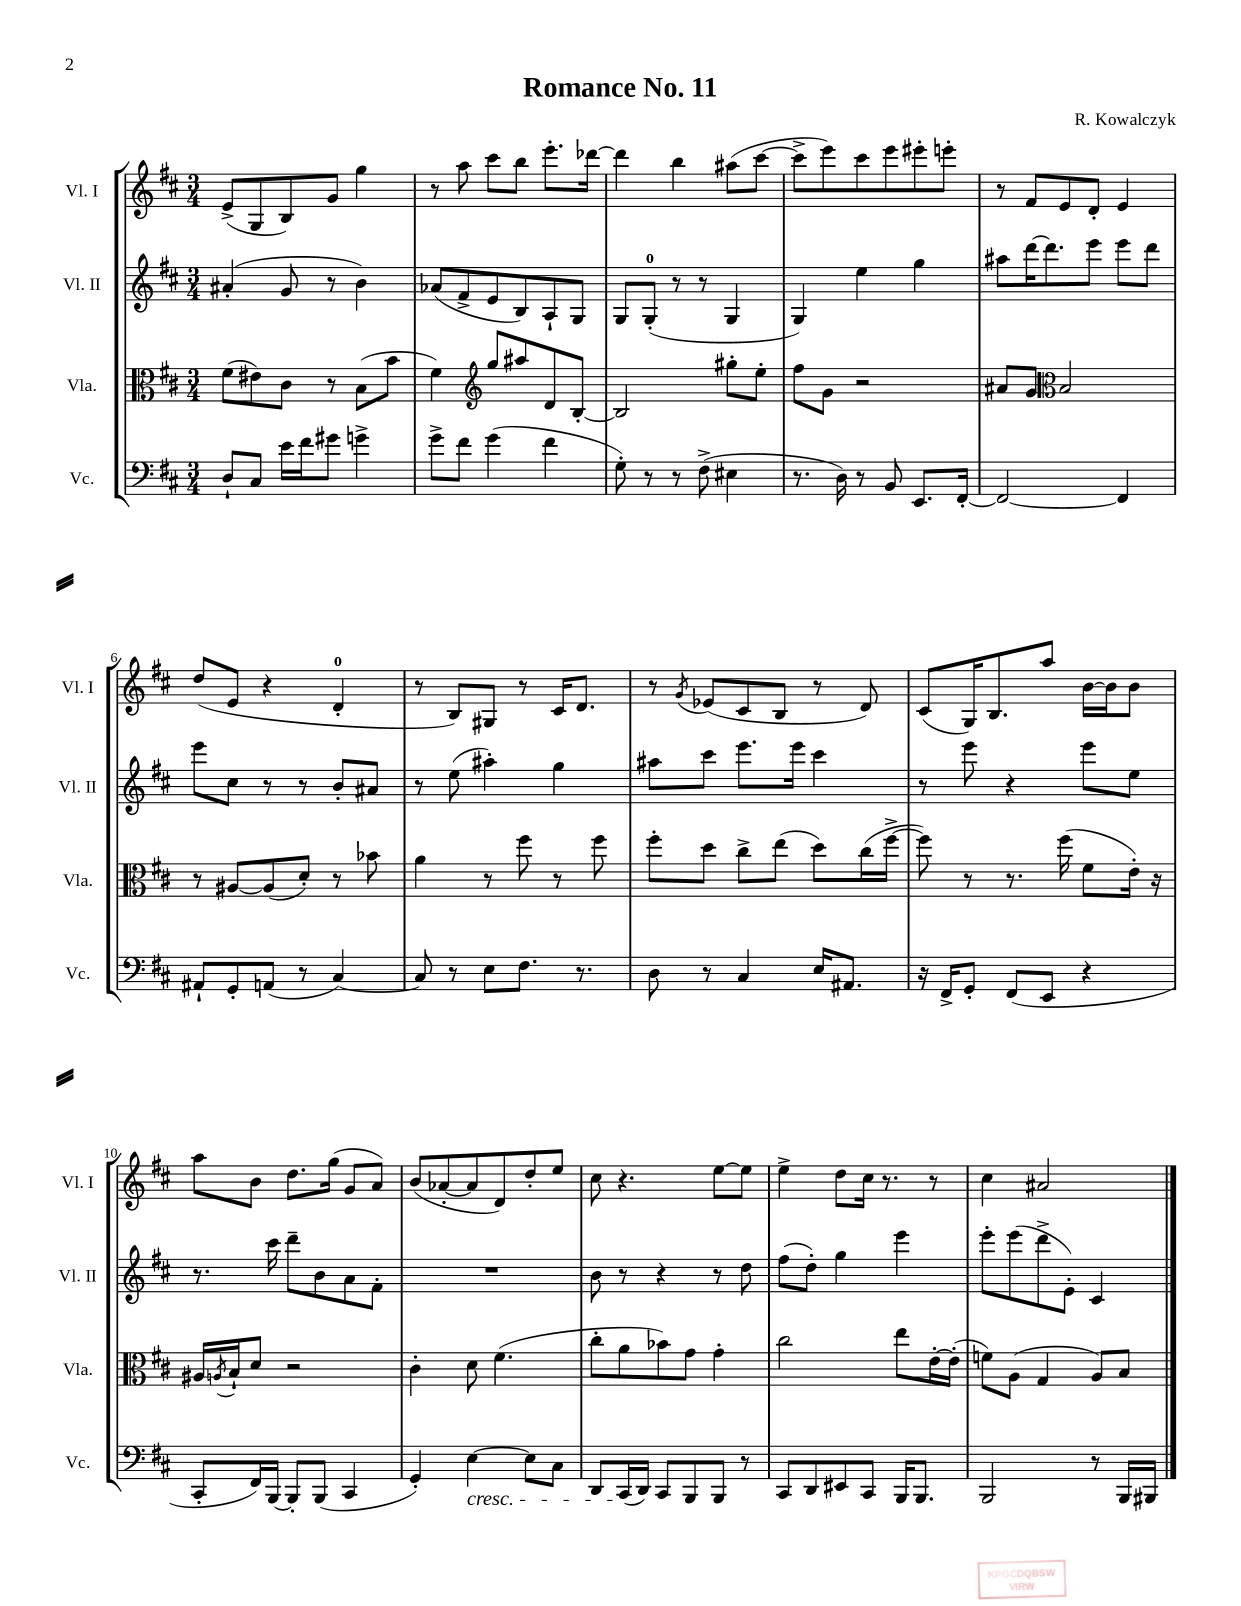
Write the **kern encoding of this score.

**kern	**kern	**kern	**kern
*part4	*part3	*part2	*part1
*staff4	*staff3	*staff2	*staff1
*I"Vc.	*I"Vla.	*I"Vl. II	*I"Vl. I
*I'Vc.	*I'Vla.	*I'Vl. II	*I'Vl. I
*clefF4	*clefC3	*clefG2	*clefG2
*k[f#c#]	*k[f#c#]	*k[f#c#]	*k[f#c#]
*M3/4	*M3/4	*M3/4	*M3/4
=1	=1	=1	=1
8D`/L	(8f#\L	(4a#X'/	(8e^/L
8C#/J	8e#X\)	.	8G/
16e\LL	8c#\J	8g/	8B/)
16f#\J	.	.	.
8g#X\J	8r	8r	8g/J
4gn^\	(8B\L	4b\)	4gg\
.	8b\J	.	.
=2	=2	=2	=2
8g^\L	4f#\)	(8a-X/L	8r
8f#\J	.	8f#^/	8aa\
*	*clefG2	*	*
(4g\	8gg/L	8e/	8ccc#\L
.	8aa#X/	8B/)	8bb\J
4f#\	8d/	8A`/	8.eee'\L
.	[8B'/J	8G/J	.
.	.	.	[16ddd-X\Jk
=3	=3	=3	=3
8G'\)	2B/]	8G/L	4ddd-\]
8r	.	(8G'/J	.
8r	.	8r	4bb\
(8F#^\	.	8r	.
4E#X\	8gg#X'\L	4G/	(8aa#X\L
.	8ee'\J	.	[8ccc#\J
=4	=4	=4	=4
8.r	8ff#\L	4G/)	8ccc#^\L]
.	8g\J	.	8eee\)
16D\)	.	.	.
8r	2r	4ee\	8ccc#\
8BB/	.	.	8eee\
8.EE/L	.	4gg\	8eee#X'\
.	.	.	8eeen'\J
[16FF#'/Jk	.	.	.
=5	=5	=5	=5
2FF#/_	8a#X/L	8aa#X\L	8r
.	8g/J	[16ddd\K	8f#/L
.	.	8.ddd\]	.
*	*clefC3	*	*
.	2B/	.	8e/
.	.	8eee\J	8d'/J
4FF#/]	.	8eee\L	4e/
.	.	8ddd\J	.
!!LO:LB:g=z
=6	=6	=6	=6
8AA#X`/L	8r	8eee\L	(8dd/L
8GG'/	[8A#X/L	8cc#\J	8e/J
(8AAn/J	(8A#/]	8r	4r
8r	8d'/J)	8r	.
[4C#/)	8r	8b'/L	4d'/
.	8b-X\	8a#X/J	.
=7	=7	=7	=7
8C#/]	4a\	8r	8r
8r	.	(8ee\	8B/L)
8E\L	8r	4aa#X'\)	8G#X/J
8.F#\J	8ff#\	.	8r
.	8r	4gg\	16c#/KL
8.r	.	.	8.d/J
.	8ff#\	.	.
=8	=8	=8	=8
8D\	8ff#'\L	8aa#X\L	8r
.	.	.	8qg/
8r	8dd\J	8ccc#\J	(8e-X/L
4C#/	8cc#^\L	8.eee\L	8c#/
.	(8ee\J	.	8B/J
.	.	16eee\Jk	.
16E/KL	8dd\L)	4ccc#\	8r
8.AA#X/J	.	.	.
.	(16cc#\L	.	8d/)
.	[16ff#^\JJ	.	.
=9	=9	=9	=9
16r	8ff#\])	8r	(8c#/L
16FF#^/KL	.	.	.
8GG'/J	8r	8eee\	16G/K)
.	.	.	8.B/
(8FF#/L	8.r	4r	.
8EE/J	.	.	8aa/J
.	(16ff#\	.	.
4r	8f#\L	8eee\L	[16b\LL
.	.	.	16b\J]
.	16e'\Jk)	8ee\J	8b\J
.	16r	.	.
!!LO:LB:g=z
=10	=10	=10	=10
8CC#'/L	16A#X/LL	8.r	8aa\L
.	8qAn/	.	.
.	16B`/J	.	.
16FF#/L)	8d/J	.	8b\J
[16BBB/JJ	.	16ccc#\	.
8BBB'/L]	2r	8ddd~\L	8.dd\L
(8BBB/J	.	8b\	.
.	.	.	(16gg\Jk
4CC#/	.	8a\	8g/L
.	.	8f#'\J	8a/J)
=11	=11	=11	=11
4GG'/)	4c#'\	2.r	(8b/L
.	.	.	[8a-X'/
!LO:TX:b:i:t=cresc.	!	!	!
[4E\	8d\	.	8a-/]
.	(4.f#\	.	8d/)
8E\L]	.	.	8dd'/
8C#\J	.	.	8ee/J
=12	=12	=12	=12
8DD/L	8cc#'\L	8b\	8cc#\
(16CC#/L	8a\	8r	4.r
16DD/JJ)	.	.	.
8CC#/L	8b-X\)	4r	.
8BBB/	8g\J	.	.
8BBB/J	4g'\	8r	[8ee\L
8r	.	8dd\	8ee\J]
=13	=13	=13	=13
8CC#/L	2cc#\	(8ff#\L	4ee^\
8DD/	.	8dd'\J)	.
8EE#X/	.	4gg\	8dd\L
8CC#/J	.	.	16cc#\Jk
.	.	.	8.r
16BBB/KL	8ee\L	4eee\	.
8.BBB/J	.	.	.
.	[16e'\L	.	8r
.	(16e'\JJ]	.	.
=14	=14	=14	=14
2BBB/	8fn\L)	8eee'\L	4cc#\
.	(8A\J	(8eee\	.
.	4G/	8ddd^\	2a#X/
.	.	8e'\J)	.
8r	8A/L)	4c#/	.
16BBB/LL	8B/J	.	.
16BBB#X/JJ	.	.	.
==	==	==	==
*-	*-	*-	*-
